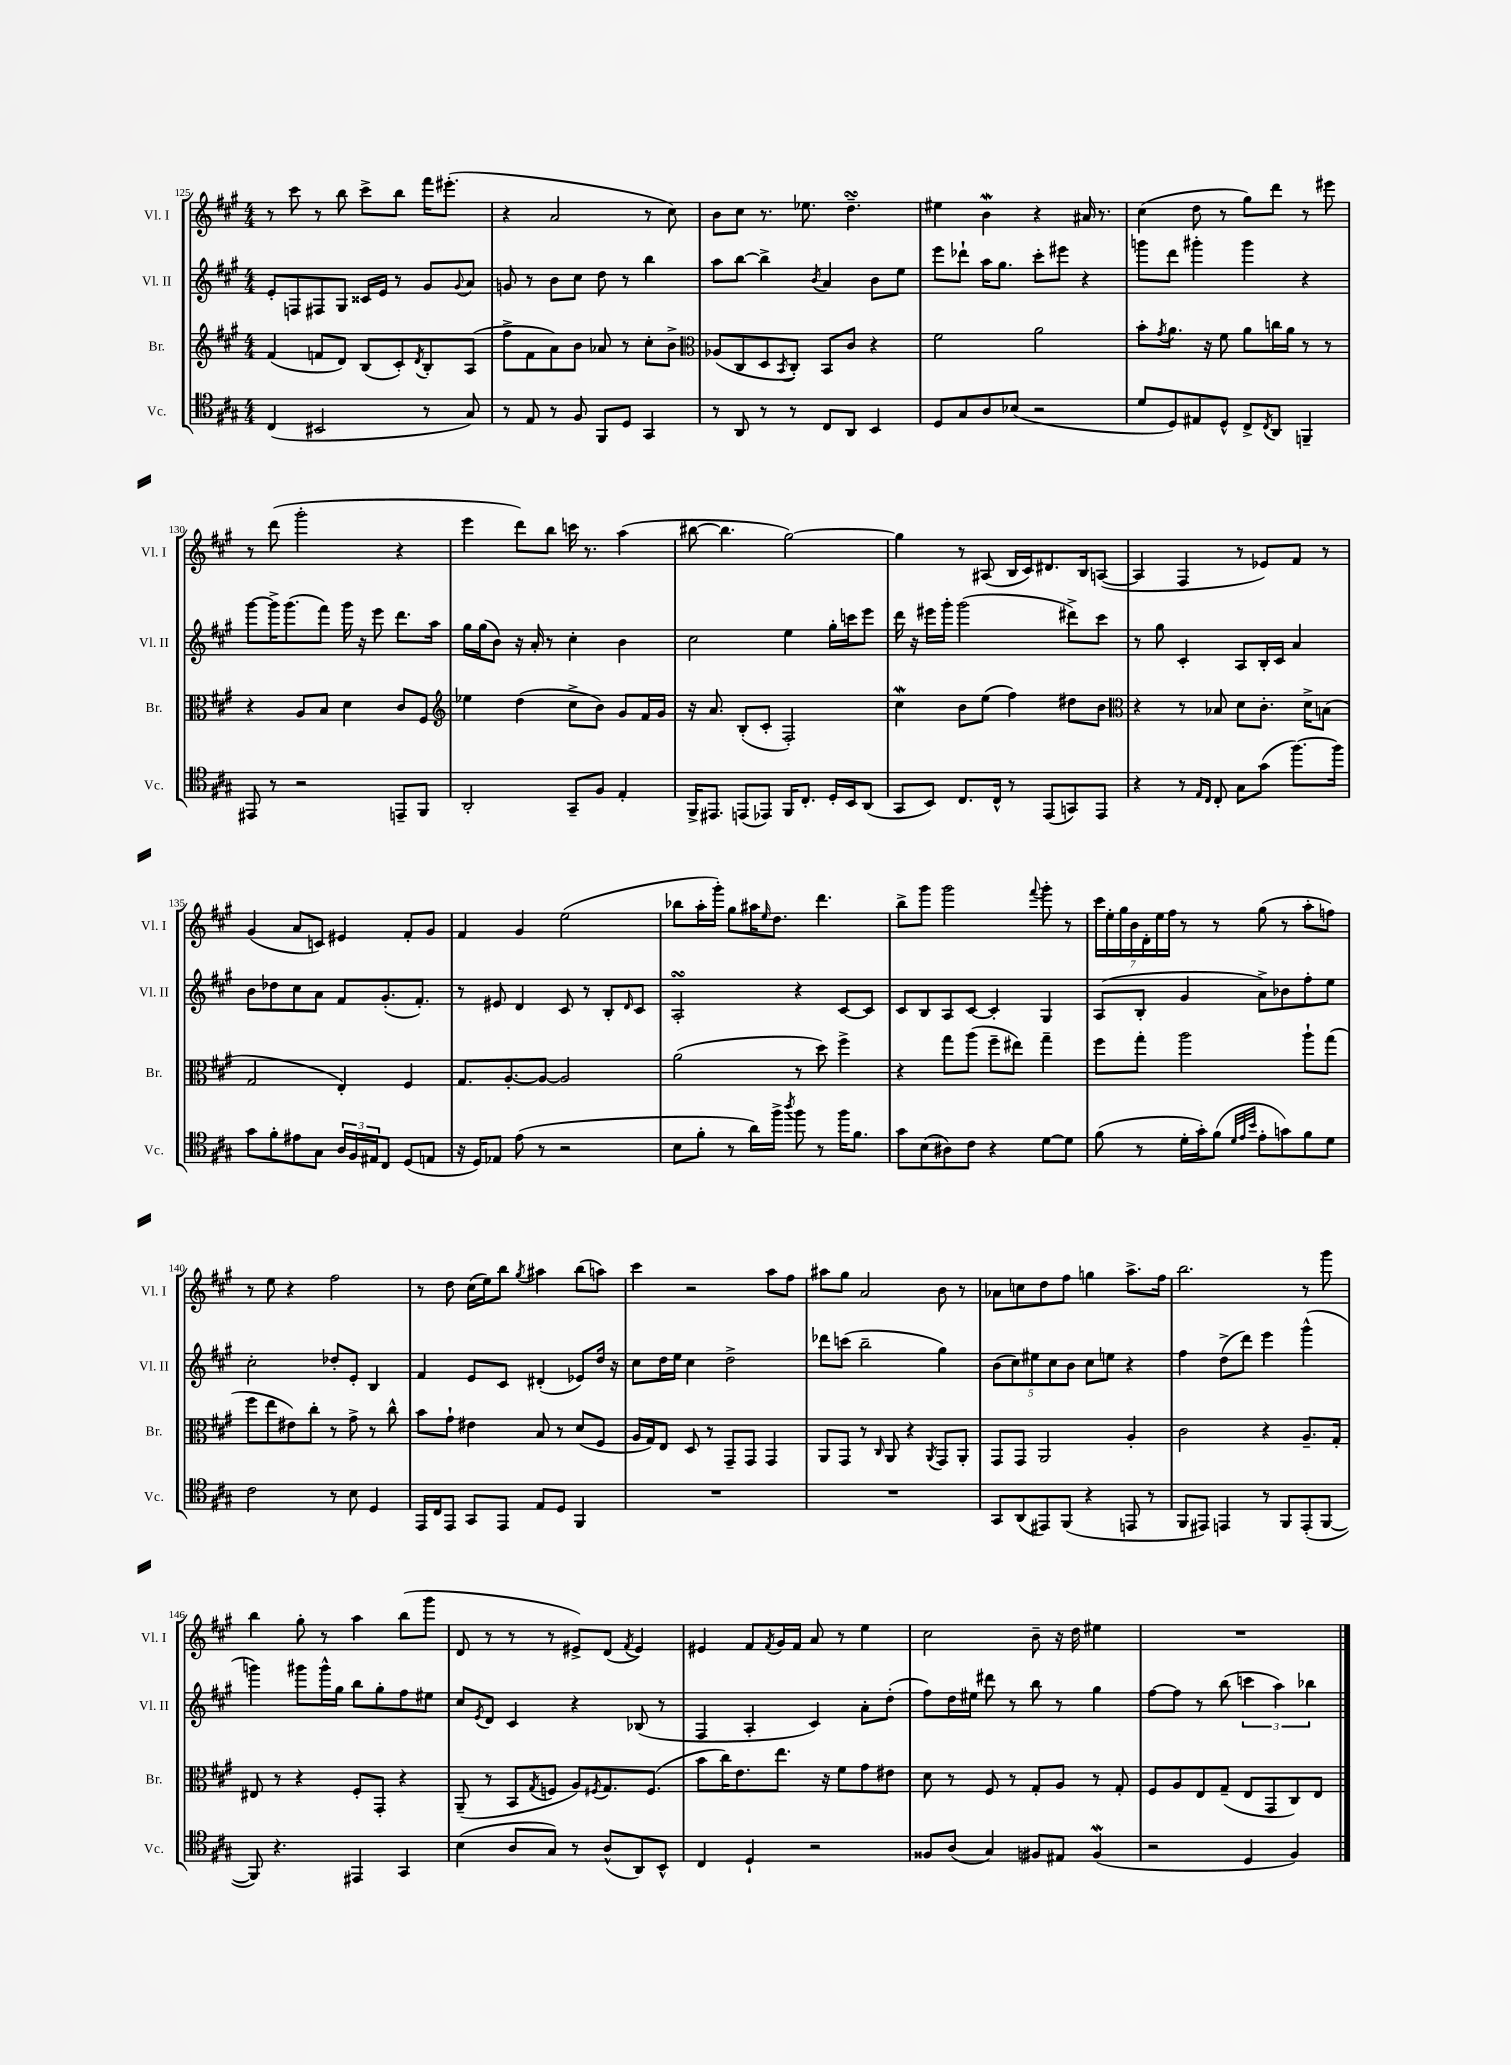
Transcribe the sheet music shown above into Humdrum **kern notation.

**kern	**kern	**kern	**kern
*part4	*part3	*part2	*part1
*staff4	*staff3	*staff2	*staff1
*I"Vc.	*I"Br.	*I"Vl. II	*I"Vl. I
*I'Vc.	*I'Br.	*I'Vl. II	*I'Vl. I
*clefC4	*clefG2	*clefG2	*clefG2
*k[f#c#g#]	*k[f#c#g#]	*k[f#c#g#]	*k[f#c#g#]
*M4/4	*M4/4	*M4/4	*M4/4
=125	=125	=125	=125
(4C#/	(4f#/	8e'/L	8r
.	.	8Fn/	8ccc#\
2BB#X/	8fn/L	8F#X/	8r
.	8d/J)	8G#/J	8bb\
.	(8B/L	16c##X/LL	8ccc#^\L
.	.	16e/JJ	.
.	8c#'/)	8r	8bb\J
.	8qd/	.	.
8r	8B'/	8g#/L	16fff#\KL
.	.	.	(8.eee#X'\J
.	.	8qqg#/	.
8G#/)	(8A/J	8a/J	.
=126	=126	=126	=126
8r	8ff#^\L	8gn/	4r
8E/	8f#\	8r	.
8r	8a\)	8b\L	2a/
8F#/	8b\J	8cc#\J	.
8FF#/L	8a-X/	8dd\	.
8D/J	8r	8r	.
4GG#/	8cc#'\L	4bb\	8r
.	8b^\J	.	8cc#\)
=127	=127	=127	=127
*	*clefC3	*	*
8r	(8A-X/L	8aa\L	8b\L
8AA/	8C#/	[8bb\J	8cc#\J
8r	8D/	4bb^\]	8.r
.	8qBB/	.	.
8r	8C#'/J)	.	.
.	.	.	8.ee-X\
.	.	8qb/	.
8C#/L	8BB/L	4a/	.
8AA/J	8c#/J	.	4.ddsSSs~\
4BB/	4r	8b\L	.
.	.	8ee\J	.
=128	=128	=128	=128
8D/L	2f#\	8eee\L	4ee#X\
8G#/	.	8ddd-X`\J	.
8A/	.	16aa\KL	4bW\
.	.	8.gg#\J	.
(8B-X/J	.	.	.
2r	2a\	8ccc#'\L	4r
.	.	8eee#X\J	.
.	.	4r	16a#X/
.	.	.	8.r
=129	=129	=129	=129
8d/L	8b'\L	8gggn\L	(4cc#\
.	8qg#/	.	.
8D/)	8.a\J	8ddd\J	.
8E#X/	.	4ggg#X'\	8dd\
.	16r	.	.
8D^^/J	8f#\	.	8r
8C#^/L	8a\L	4ggg#\	8gg#\L)
8qC#/	.	.	.
8AA/J	16ccn\L	.	8ddd\J
.	16a\JJ	.	.
4FFn~/	8r	4r	8r
.	8r	.	8eee#X\
!!LO:LB:g=z
=130	=130	=130	=130
8EE#X/	4r	[8ggg#\L	8r
8r	.	16ggg#^\K]	(8ddd\
.	.	(8.ggg#\	.
2r	8A/L	.	2ggg#'\
.	8B/J	8fff#\J)	.
.	4d\	16ggg#\	.
.	.	16r	.
.	.	8eee\	.
8EEn~/L	8c#/L	8.ddd\L	4r
8FF#/J	8F#/J	.	.
.	.	16aa\Jk	.
=131	=131	=131	=131
*	*clefG2	*	*
2AA'/	4ee-X\	16gg#\LL	4eee\
.	.	(16gg#\J	.
.	.	8b\J)	.
.	(4dd\	16r	8ddd\L)
.	.	16a'/	.
.	.	8r	8bb\J
8GG#~/L	8cc#^\L	4cc#'\	16cccn\
.	.	.	8.r
8F#/J	8b\J)	.	.
4E'/	8g#/L	4b\	(4aa\
.	16f#/L	.	.
.	16g#/JJ	.	.
=132	=132	=132	=132
16FF#^/KL	16r	2cc#\	[8bb#X\
8.EE#X/J	8.a/	.	.
.	.	.	4.bb#\]
(8EEn/L	(8B'/L	.	.
8EE-X/J)	8c#'/J	.	.
16FF#/KL	2F#'/)	4ee\	[2gg#\)
8.C#'/J	.	.	.
16D'/LL	.	16gg#'\LL	.
16BB/J	.	16cccn\J	.
(8AA/J	.	8eee\J	.
=133	=133	=133	=133
8GG#/L	4cc#W\	16ddd\	4gg#\]
.	.	16r	.
8BB/J)	.	16eee#X\LL	.
.	.	16ggg#'\JJ	.
8.C#/L	8b\L	(2ggg#\	8r
.	(8ee\J	.	(8A#X/
16C#^^/Jk	.	.	.
8r	4ff#\)	.	16B/LL
.	.	.	16c#/J)
(8EE/L	.	.	8.d#X/
8GGn/)	8dd#X\L	8ddd#X^\L)	.
.	.	.	16B/k
8EE/J	8b\J	8ccc#\J	([8An/J
=134	=134	=134	=134
*	*clefC3	*	*
4r	4r	8r	4A/]
.	.	8gg#\	.
8r	8r	4c#'/	4F#/
16qqE/LL	.	.	.
16qqC#/JJ	.	.	.
8C#'/	8B-X/	.	.
8G#\L	8d\L	8A/L	8r
(8g#\J	8.c#'\J	16B'/L	8e-X/L)
.	.	16c#/JJ	.
[8.ff#\L)	.	4a/	8f#/J
.	16d^\KL	.	.
.	(8Bn\J	.	8r
16ff#\Jk]	.	.	.
!!LO:LB:g=z
=135	=135	=135	=135
8g#\L	2G#/	8b\L	(4g#/
8f#'\	.	8dd-X\	.
8e#X\	.	8cc#\	8a/L
8G#\J	.	8a\J	8cn/J)
24A/LL	4E'/)	8f#/L	4e#X/
24F#/	.	.	.
24E#X/J	.	.	.
8C#/J	.	(8.g#'/	.
(8D/L	4F#/	.	8f#'/L
.	.	8.f#'/J)	.
8En/J	.	.	8g#/J
=136	=136	=136	=136
16r	8.G#/L	8r	4f#/
16D/KL)	.	.	.
8E-X/J	.	8e#X/	.
.	[8.A'/	.	.
(8e\	.	4d/	4g#/
8r	8A/J_	.	.
2r	2A/]	8c#/	(2ee\
.	.	8r	.
.	.	8B'/L	.
.	.	16qqd/	.
.	.	8c#/J	.
=137	=137	=137	=137
8B\L	(2a\	2AsSSs'/	8bb-X\L
8f#'\J	.	.	16aa'\L
.	.	.	16ggg#'\JJ)
8r	.	.	8gg#\L
16a\LL)	.	.	16aa#X\K
.	.	.	16qqee/
16ff#^\JJ	.	.	8.dd\J
8qaa/	.	.	.
8ff#\	8r	4r	.
8r	8dd\)	.	4.ddd\
16ff#\KL	4ff#^\	[8c#/L	.
8.f#\J	.	.	.
.	.	8c#/J]	.
=138	=138	=138	=138
8g#\L	4r	8c#/L	8bb^\L
(8B\	.	8B/	8ggg#\J
8A#X\)	8gg#\L	8A/	2ggg#\
8c#\J	(8aa\J	[8c#/J	.
4r	8ff#~\L	4c#'/]	.
.	8ee#X\J)	.	.
.	.	.	8qqfff#/
[8d\L	4gg#~\	4G#/	8ggg#'\
8d\J]	.	.	8r
=139	=139	=139	=139
(8f#\	8ff#\L	(8A/L	28ccc#\LL
.	.	.	28ee'\
.	.	.	28gg#\
.	.	.	28b\
8r	8gg#'\J	8B'/J	.
.	.	.	28d'\
.	.	.	28ee\
.	.	.	28ff#\JJ
16d'\LL	2aa\	4g#/	8r
16g#'\J)	.	.	.
(8f#\J	.	.	8r
32qqd/LLL	.	.	.
32qqe/	.	.	.
32qqb/JJJ	.	.	.
8e'\L	.	8a^\L)	(8gg#\
8gn\)	.	8b-X\	8r
8f#\	8aa`\L	8ff#'\	8aa'\L
8d\J	(8gg#\J	8ee\J	8ffn\J)
!!LO:LB:g=z
=140	=140	=140	=140
2c#\	8ff#\L	2cc#'\	8r
.	8ee\	.	8ee\
.	8e#X\)	.	4r
.	8cc#'\J	.	.
8r	8r	8dd-X'/L	2ff#\
8B\	8g#^\	8e'/J	.
4D/	8r	4B/	.
.	8cc#^^\	.	.
=141	=141	=141	=141
16EE/LL	8b\L	4f#/	8r
16C#/J	.	.	.
8EE/J	8g#`\J	.	8dd\
8GG#/L	4e#X\	8e/L	(16cc#\LL
.	.	.	16ee\J)
8EE/J	.	8c#/J	8bb\J
.	.	.	8qgg#/
8E/L	8B/	(4d#X'/	4aa#X\
8D/J	8r	.	.
4FF#/	(8d/L	8e-X/L)	(8bb\L
.	8F#/J	16dd/Jk	8aan\J)
.	.	16r	.
=142	=142	=142	=142
1r	16A/LL	8cc#\L	4ccc#\
.	16G#/J)	.	.
.	8E/J	16dd\L	.
.	.	16ee\JJ	.
.	8D/	4cc#\	2r
.	8r	.	.
.	8GG#~/L	2dd^\	.
.	8GG#/J	.	.
.	4GG#/	.	8aa\L
.	.	.	8ff#\J
=143	=143	=143	=143
1r	8AA/L	8ddd-X\L	8aa#X\L
.	8GG#/J	(8cccn\J	8gg#\J
.	8r	2bb~\	2a/
.	16qqC#/	.	.
.	8AA/	.	.
.	4r	.	.
.	8qAA/	.	.
.	8GG#/L	4gg#\)	8b\
.	8AA'/J	.	8r
=144	=144	=144	=144
8GG#/L	8GG#/L	(10b\L	8a-X\L
.	.	10cc#\)	.
(8AA/	8GG#/J	.	8ccn\
.	.	10ee#X\	.
8EE#X/)	2AA/	.	8dd\
.	.	10cc#\	.
(8FF#/J	.	.	8ff#\J
.	.	10b\J	.
4r	.	8cc#\L	4ggn\
.	.	8een\J	.
8EEn/	4A'/	4r	8.aa^\L
8r	.	.	.
.	.	.	16ff#\Jk
=145	=145	=145	=145
8FF#/L	2c#\	4ff#\	2.bb\
8EE#X/J)	.	.	.
4EEn/	.	(8dd^\L	.
.	.	8ddd\J)	.
8r	4r	4eee\	.
8FF#/L	.	.	.
(8EE'/	8.A~/L	(4ggg#^^\	8r
[8FF#/J	.	.	8ggg#\
.	16G#'/Jk	.	.
!!LO:LB:g=z
=146	=146	=146	=146
8FF#/])	8E#X/	4gggn\)	4bb\
4.r	8r	.	.
.	4r	8ggg#X\L	8gg#'\
.	.	16ggg#^^\L	8r
.	.	16gg#\JJ	.
4EE#X/	8F#'/L	8bb\L	4aa\
.	8GG#'/J	8gg#'\	.
4GG#/	4r	8ff#\	(8bb\L
.	.	8ee#X\J	8ggg#\J
=147	=147	=147	=147
(4B\	(8AA~/	8cc#/L	8d/
.	.	8qe/	.
.	8r	8d/J	8r
8A/L	8BB/L	4c#/	8r
.	8qG#/	.	.
8G#/J)	8Fn/J	.	8r
8r	8A/L)	4r	8e#X^/L)
.	8qF#X/	.	.
(8A^^/L	8.G#/	.	(8d/J
.	.	.	8qf#/
8AA/)	.	(8B-X/	4e#/)
.	(8.F#/J	.	.
8BB^^/J	.	8r	.
=148	=148	=148	=148
4C#/	8b\L	4F#/	4e#X/
.	16cc#\K)	.	.
.	8.e\	.	.
4D`/	.	4A'/	8f#/L
.	.	.	8qf#/
.	8.ee\J	.	16g#/L
.	.	.	16f#/JJ
2r	.	4c#/)	8a/
.	16r	.	.
.	8f#\L	.	8r
.	8g#\	8a'\L	4ee\
.	8e#X\J	(8dd'\J	.
=149	=149	=149	=149
8F##X/L	8d\	8ff#\L)	2cc#\
(8A/J	8r	16dd\L	.
.	.	16ee#X\JJ	.
4G#/)	8F#/	8ddd#X\	.
.	8r	8r	.
8F#X/L	8G#'/L	8bb\	8b~\
8E#X/J	8A/J	8r	16r
.	.	.	16dd\
(4F#W/	8r	4gg#\	4ee#X\
.	8G#'/	.	.
=150	=150	=150	=150
2r	8F#/L	[8ff#\L	1r
.	8A/	8ff#\J]	.
.	8E/	8r	.
.	(8G#~/J	(8bb\	.
4D/	8E/L	6cccn\	.
.	8GG#/	.	.
.	.	6aa\)	.
4F#/)	8C#/)	.	.
.	.	6bb-X\	.
.	8E/J	.	.
==	==	==	==
*-	*-	*-	*-
